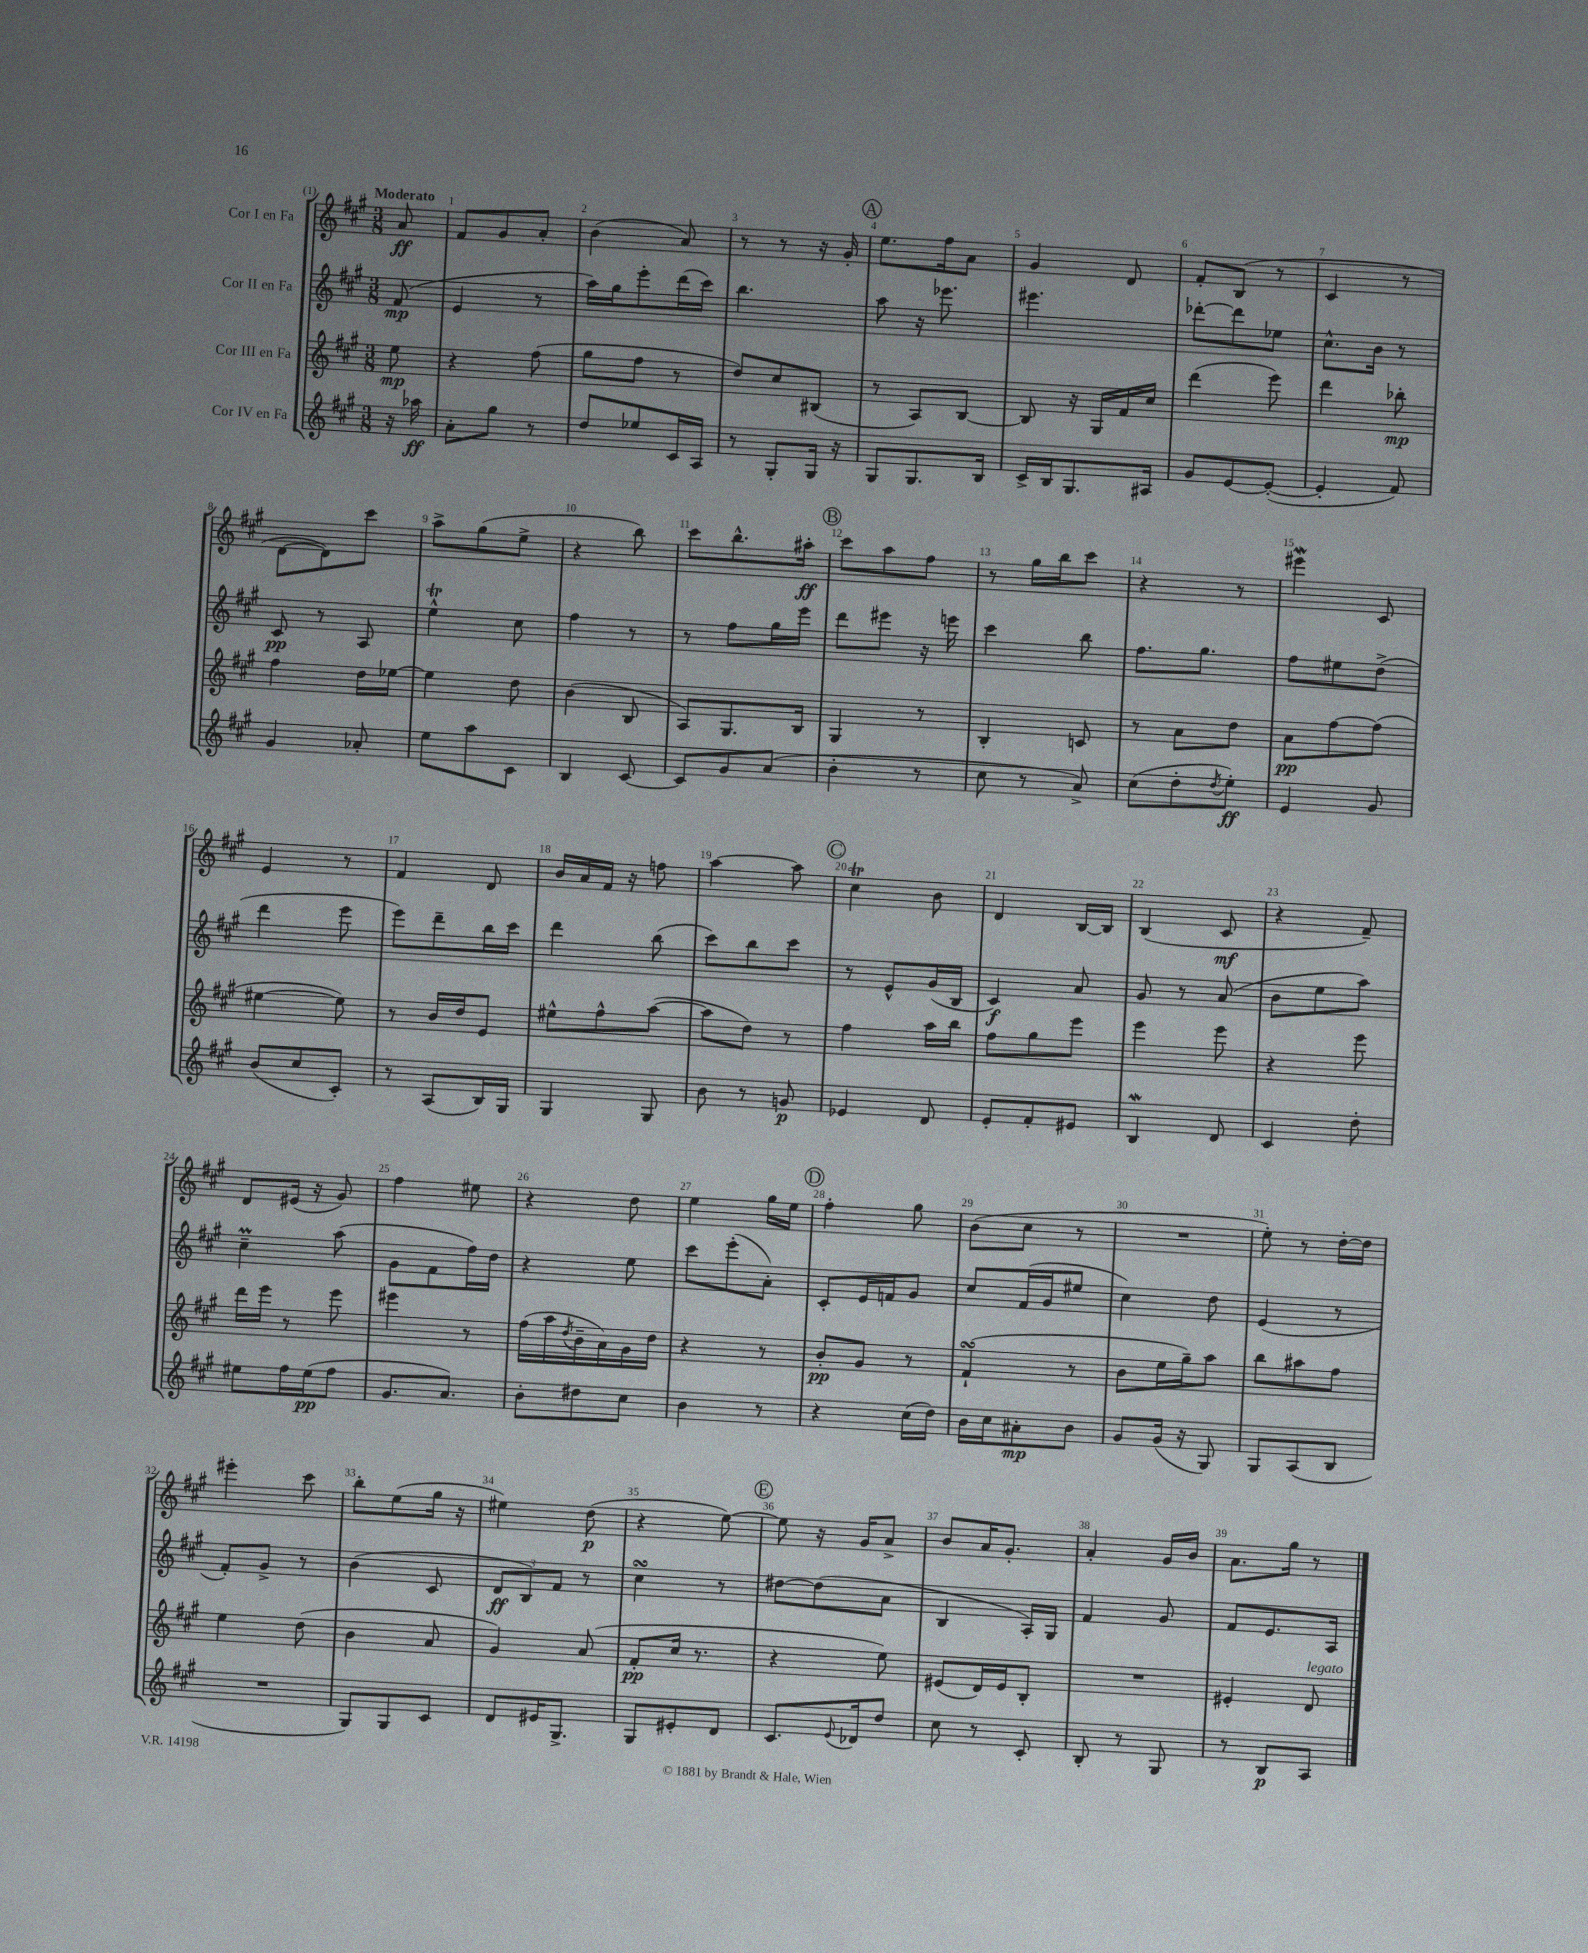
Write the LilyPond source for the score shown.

<<
\new StaffGroup <<
\new Staff = "s0" \with { instrumentName = "Cor I en Fa" } {
    \clef treble \key a \major \numericTimeSignature \time 3/8 \partial 8 \tempo "Moderato"
    a'8\ff |
    fis'8 gis'8 a'8-. |
    b'4( a'8) |
    r8 r8 r16 gis'16-. |
    \mark \markup { \circle "A" } e''8. fis''16 a'8 |
    gis'4 d'8 |
    fis'8-. b8( r8 |
    cis'4 r8 |
    d'8~ d'8) cis'''8 |
    a''8-> gis''8( e''8-> |
    r4 b''8) |
    cis'''8 b''8.-^ ais''16-.\ff |
    \mark \markup { \circle "B" } cis'''8 a''8 fis''8 |
    r8 gis''16 b''16 cis'''8 |
    r4 r8 |
    eis'''4\mordent cis'8 |
    e'4 r8 |
    fis'4 d'8 |
    b'16 a'16 fis'16 r16 f''8 |
    a''4~ a''8 |
    \mark \markup { \circle "C" } cis''4\trill b'8 |
    d'4 b16~ b16 |
    b4( cis'8\mf |
    r4 fis'8--) |
    d'8 eis'16( r16 gis'8) |
    fis''4 eis''8 |
    r4 d''8 |
    e''4 gis''16 e''16 |
    \mark \markup { \circle "D" } fis''4-. gis''8 |
    b'8( cis''8 r8 |
    R4. |
    e''8-.) r8 d''16~-. d''16 |
    eis'''4-. cis'''8 |
    b''8-. e''8( gis''16 r16 |
    eis''4) d''8\p( |
    r4 e''8~) |
    \mark \markup { \circle "E" } e''8 r16 gis'16 a'8-> |
    b'8 a'16 gis'8.-. |
    a'4-. gis'16 b'16 |
    a'8. gis''16 r8 \bar "|." |
}
\new Staff = "s1" \with { instrumentName = "Cor II en Fa" } {
    \clef treble \key a \major \numericTimeSignature \time 3/8 \partial 8
    fis'8\mp( |
    e'4 r8 |
    a''16) gis''16 e'''8-. d'''16( cis'''16) |
    b''4. |
    \mark \markup { \circle "A" } a''8 r16 ees'''8. |
    eis'''4. |
    des'''8~-. des'''8 ees''8 |
    cis''8.-^ b'16 r8 |
    cis'8\pp r8 a8 |
    e''4-^\trill cis''8 |
    fis''4 r8 |
    r8 fis''8 gis''16 e'''16 |
    \mark \markup { \circle "B" } d'''8 eis'''8 r16 e'''16 |
    cis'''4 b''8 |
    fis''8. gis''8. |
    fis''8 eis''8 d''8->( |
    d'''4 e'''8 |
    e'''8) d'''8-- b''16 cis'''16 |
    d'''4 b''8( |
    cis'''8) b''8 cis'''8 |
    \mark \markup { \circle "C" } r8 e'8-^ gis'16( b16 |
    cis'4\f) a'8 |
    gis'8 r8 a'8( |
    b'8 e''8 a''8) |
    cis''4--\prall a''8( |
    gis'8 fis'8 fis''16) d''16 |
    r4 e''8 |
    cis'''8 e'''8-.( a'8-.) |
    \mark \markup { \circle "D" } cis'8-. e'16 f'16 gis'8 |
    cis''8 fis'16( gis'16 eis''8 |
    cis''4) d''8 |
    e'4( r8 |
    fis'8-.) gis'8-> r8 |
    b'4( cis'8 |
    \tuplet 3/2 { d'8\ff b8) fis'8 } r8 |
    cis''4\turn r8 |
    \mark \markup { \circle "E" } dis''8~ dis''8( a'8 |
    b4 a16-.) gis16 |
    fis'4 gis'8 |
    fis'8 e'8. a16 \bar "|." |
}
\new Staff = "s2" \with { instrumentName = "Cor III en Fa" } {
    \clef treble \key a \major \numericTimeSignature \time 3/8 \partial 8
    e''8\mp |
    r4 fis''8( |
    gis''8 fis''8 r8 |
    d''8) cis''8 bis8( |
    \mark \markup { \circle "A" } r8 a8) b8~ |
    b8 r16 gis16 fis'16 cis''16 |
    d'''4( e'''8) |
    d'''4 bes''8-.\mp |
    fis''4 d''16 ees''16~ |
    ees''4 d''8 |
    b'4( b8 |
    a8) gis8. b16 |
    \mark \markup { \circle "B" } gis4 r8 |
    b4-. c'8 |
    r8 a'8 d''8 |
    a'8\pp fis''8~ fis''8( |
    eis''4~ eis''8) |
    r8 b'16 d''16 e'8 |
    eis''8-^ fis''8-^ a''8~( |
    a''8 d''8) r8 |
    \mark \markup { \circle "C" } fis''4 a''16 b''16 |
    fis''8 gis''8 e'''8 |
    e'''4 e'''8 |
    r4 e'''8 |
    d'''16 e'''16 r8 e'''8 |
    eis'''4 r8 |
    fis''16( a''16 \acciaccatura { d''8 } b'16-- a'16) gis'16 d''16 |
    r4 r8 |
    \mark \markup { \circle "D" } b'8-.\pp gis'8 r8 |
    fis'4-!\turn( r8 |
    b'8 e''16 gis''16--) a''8 |
    b''8 ais''8 fis''8 |
    e''4 d''8( |
    b'4 a'8 |
    gis'4) a'8( |
    fis'8-.\pp cis''16 r8. |
    \mark \markup { \circle "E" } r4 e''8) |
    eis'8( d'16) eis'16 b8-. |
    R4. |
    eis'4-. d'8^\markup { \italic "legato" } \bar "|." |
}
\new Staff = "s3" \with { instrumentName = "Cor IV en Fa" } {
    \clef treble \key a \major \numericTimeSignature \time 3/8 \partial 8
    r16 aes''16\ff |
    a'8-. gis''8 r8 |
    d''8 ees''8 cis'16 a16 |
    r8 gis8-. gis16 r16 |
    \mark \markup { \circle "A" } gis8 gis8. b16 |
    cis'16-> b16 gis8. ais16 |
    gis'8 e'8~ e'8~-.( |
    e'4-. fis'8) |
    gis'4 aes'8-. |
    e''8 a''8 cis'8 |
    b4 cis'8~ |
    cis'8 gis'8 a'8( |
    \mark \markup { \circle "B" } b'4-. r8 |
    cis''8 r8 a'8->) |
    cis''8( d''8-. \acciaccatura { d''8 } e''8-.\ff) |
    e'4 gis'8 |
    b'8( cis''8 cis'8-.) |
    r8 a8( b16) gis16 |
    gis4 gis8 |
    b'8 r8 g'8\p |
    \mark \markup { \circle "C" } ees'4 d'8 |
    e'8-. fis'8-. eis'8 |
    b4\mordent d'8 |
    cis'4 d''8-. |
    eis''8 fis''16 eis''16\pp( fis''8 |
    gis'8. a'8.) |
    b'8-. dis''8 cis''8 |
    b'4 r8 |
    \mark \markup { \circle "D" } r4 cis''16( d''16) |
    b'16 cis''16 ais'8-.\mp b'8 |
    gis'8 gis'16( r16 gis8) |
    gis8 a8( b8 |
    R4. |
    gis8) gis8 cis'8 |
    d'8 eis'16 gis8.-> |
    gis8 eis'8-. d'8 |
    \mark \markup { \circle "E" } cis'8. \appoggiatura { e'8 } des'16 d''8 |
    cis''8 r8 cis'8-. |
    b8-. r8 gis8 |
    r8 b8\p a8 \bar "|." |
}
>>
>>
\layout { \context { \Score \override BarNumber.break-visibility = ##(#f #t #t) barNumberVisibility = #all-bar-numbers-visible } }
